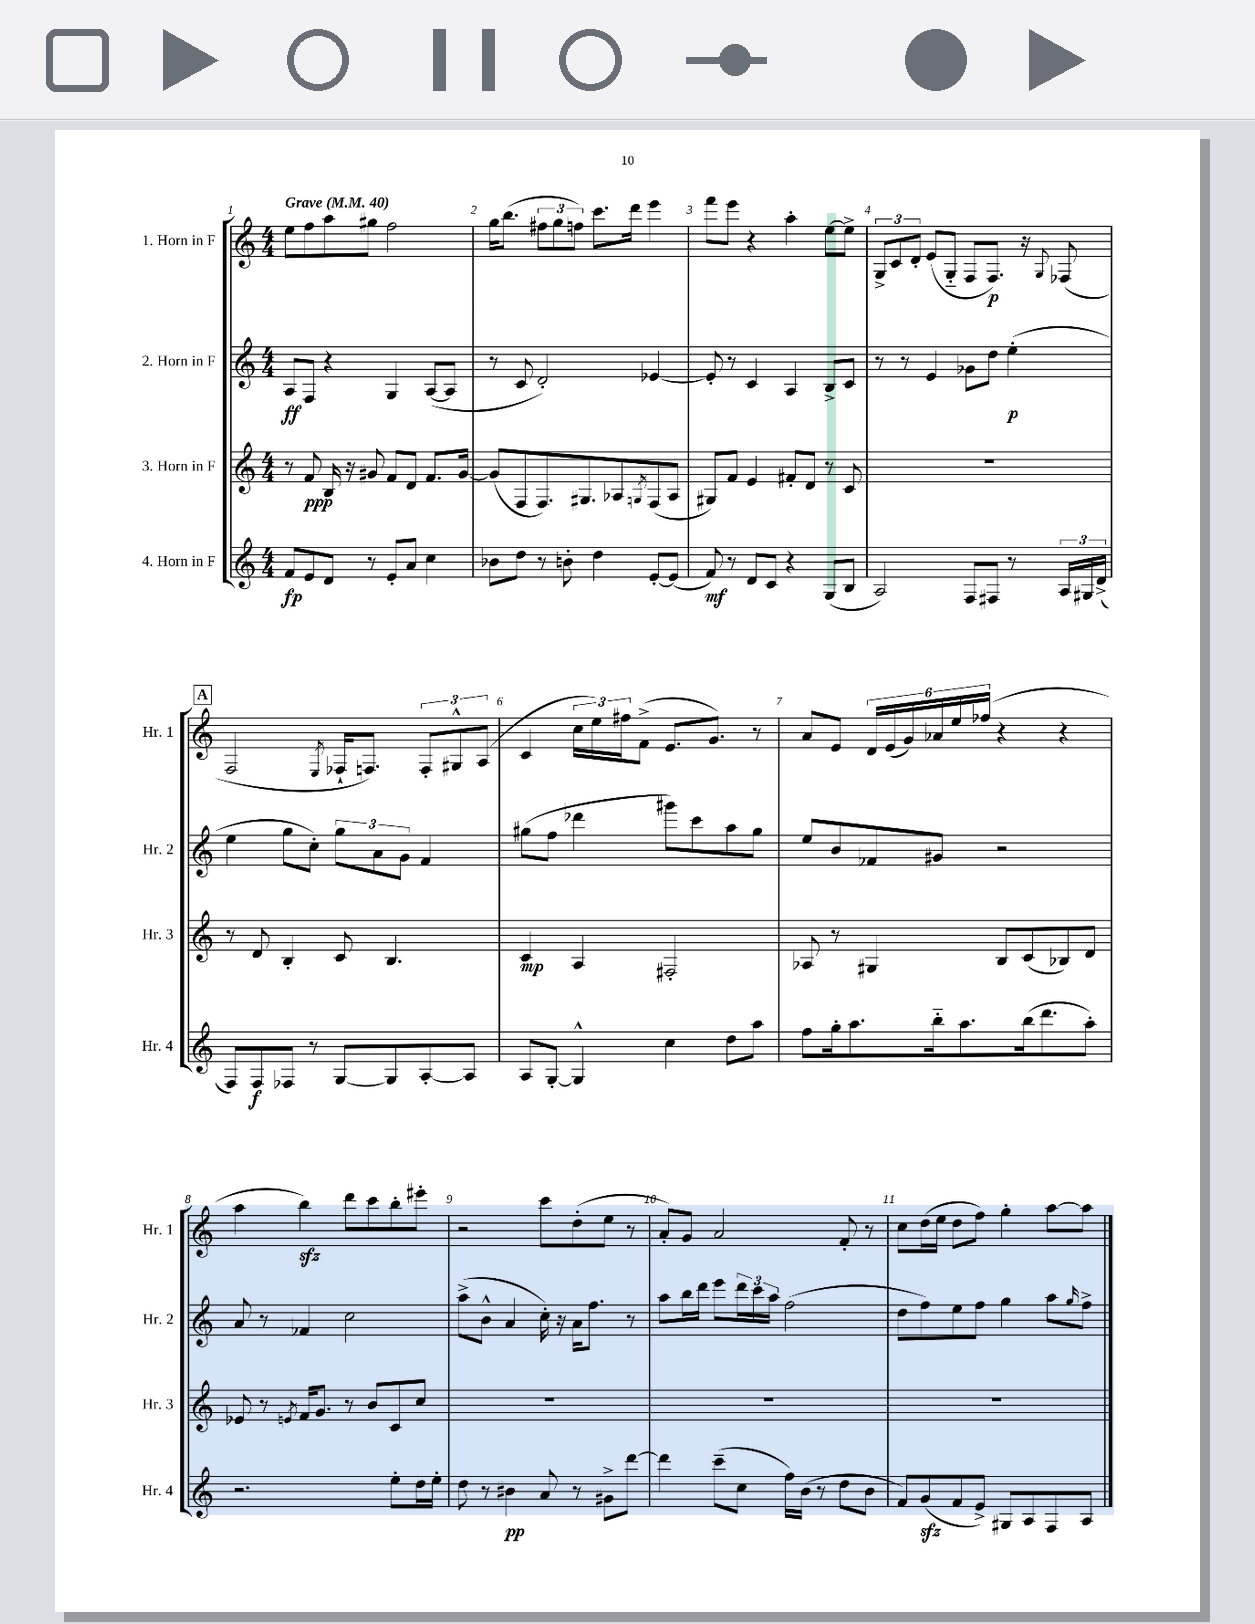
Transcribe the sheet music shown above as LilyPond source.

<<
\new StaffGroup <<
\new Staff = "s0" \with { instrumentName = "1. Horn in F" shortInstrumentName = "Hr. 1" } {
    \clef treble \key c \major \numericTimeSignature \time 4/4 \tempo "Grave" 4 = 40
    e''8 f''8 a''8 gis''8 f''2 |
    g''16 b''8.( \tuplet 3/2 { fis''8 g''8 f''8) } c'''8. d'''16 e'''4 |
    f'''8 e'''8 r4 a''4-. e''8~ e''8-> |
    \tuplet 3/2 { g8-> c'8 d'8-. } e'8( g8-_ f8 f8.\p) r16 \appoggiatura { g8 } fes8( |
    \mark \markup { \box "A" } f2 \acciaccatura { e8 } fes16-! f8.) \tuplet 3/2 { f8-. gis8-^ a8( } |
    c'4 \tuplet 3/2 { c''16 e''16) fis''16 } f'8->( e'8. g'8.) r8 |
    a'8 e'8 \tuplet 6/4 { d'16 e'16( g'16) aes'16 e''16 fes''16( } r4 r4 |
    a''4 b''4\sfz) d'''8 c'''8 b''8-. eis'''8-. |
    r2 c'''8 d''8-.( e''8 r8 |
    a'8-.) g'8 a'2 f'8-. r8 |
    c''8 d''16( e''16 d''8 f''8) g''4-. a''8~ a''8 \bar "|." |
}
\new Staff = "s1" \with { instrumentName = "2. Horn in F" shortInstrumentName = "Hr. 2" } {
    \clef treble \key c \major \numericTimeSignature \time 4/4
    a8\ff f8 r4 g4 a8~( a8 |
    r8 c'8 d'2-.) ees'4~ |
    ees'8-. r8 c'4 a4 b8-> c'8 |
    r8 r8 e'4 ges'8 d''8 e''4-.\p( |
    \mark \markup { \box "A" } e''4 g''8 c''8-.) \tuplet 3/2 { g''8 a'8 g'8 } f'4 |
    gis''8( f''8 des'''4 gis'''8) c'''8 a''8 gis''8 |
    e''8 b'8 fes'8 gis'8 r2 |
    a'8 r8 fes'4 c''2 |
    a''8->( b'8-^ a'4 c''16-.) r16 a'16 f''8. r8 |
    a''8 b''16 d'''16 e'''8 \tuplet 3/2 { d'''16 c'''16 a''16 } f''2( |
    d''8 f''8) e''8 f''8 g''4 a''8 \grace { g''16 } f''8-> \bar "|." |
}
\new Staff = "s2" \with { instrumentName = "3. Horn in F" shortInstrumentName = "Hr. 3" } {
    \clef treble \key c \major \numericTimeSignature \time 4/4
    r8 f'8\ppp b16 r16 gis'8 f'8 d'8 f'8. gis'16~ |
    gis'8( f8 f8.) gis8. aes8 \acciaccatura { g8 } f8( aes8 |
    gis8) f'8 e'4 fis'8-. d'8 r8 c'8 |
    R1 |
    \mark \markup { \box "A" } r8 d'8 b4-. c'8 b4. |
    c'4\mp a4 fis2-. |
    aes8 r8 gis4 b8 c'8( bes8) d'8 |
    ees'8 r8 \acciaccatura { e'8 } f'16 g'8. r8 b'8 c'8 c''8 |
    R1 |
    R1 |
    R1 \bar "|." |
}
\new Staff = "s3" \with { instrumentName = "4. Horn in F" shortInstrumentName = "Hr. 4" } {
    \clef treble \key c \major \numericTimeSignature \time 4/4
    f'8\fp e'8 d'8 r8 e'8-. a'8 c''4 |
    bes'8 d''8 r8 b'8-. d''4 e'8~-. e'8( |
    f'8\mf) r8 d'8 c'8 r4 g8( b8 |
    a2) f8 fis8 r8 \tuplet 3/2 { a16 gis16 d'16->( } |
    \mark \markup { \box "A" } f8) f8\f fes8 r8 g8~ g8 a8~-. a8 |
    a8 g8~-. g4-^ c''4 d''8 a''8 |
    f''8 g''16-. a''8. b''16-_ a''8. b''16( d'''8. a''8-.) |
    r2. e''8-. d''16 e''16-. |
    d''8 r8 bis'4\pp a'8 r8 gis'8-> d'''8~ |
    d'''4 c'''8--( c''8 f''16) b'16( r8 d''8 b'8 |
    f'8) g'8\sfz( f'8 e'8->) gis8 a8 f8 a8 \bar "|." |
}
>>
>>
\layout { \context { \Score \override BarNumber.break-visibility = ##(#f #t #t) barNumberVisibility = #all-bar-numbers-visible } }
